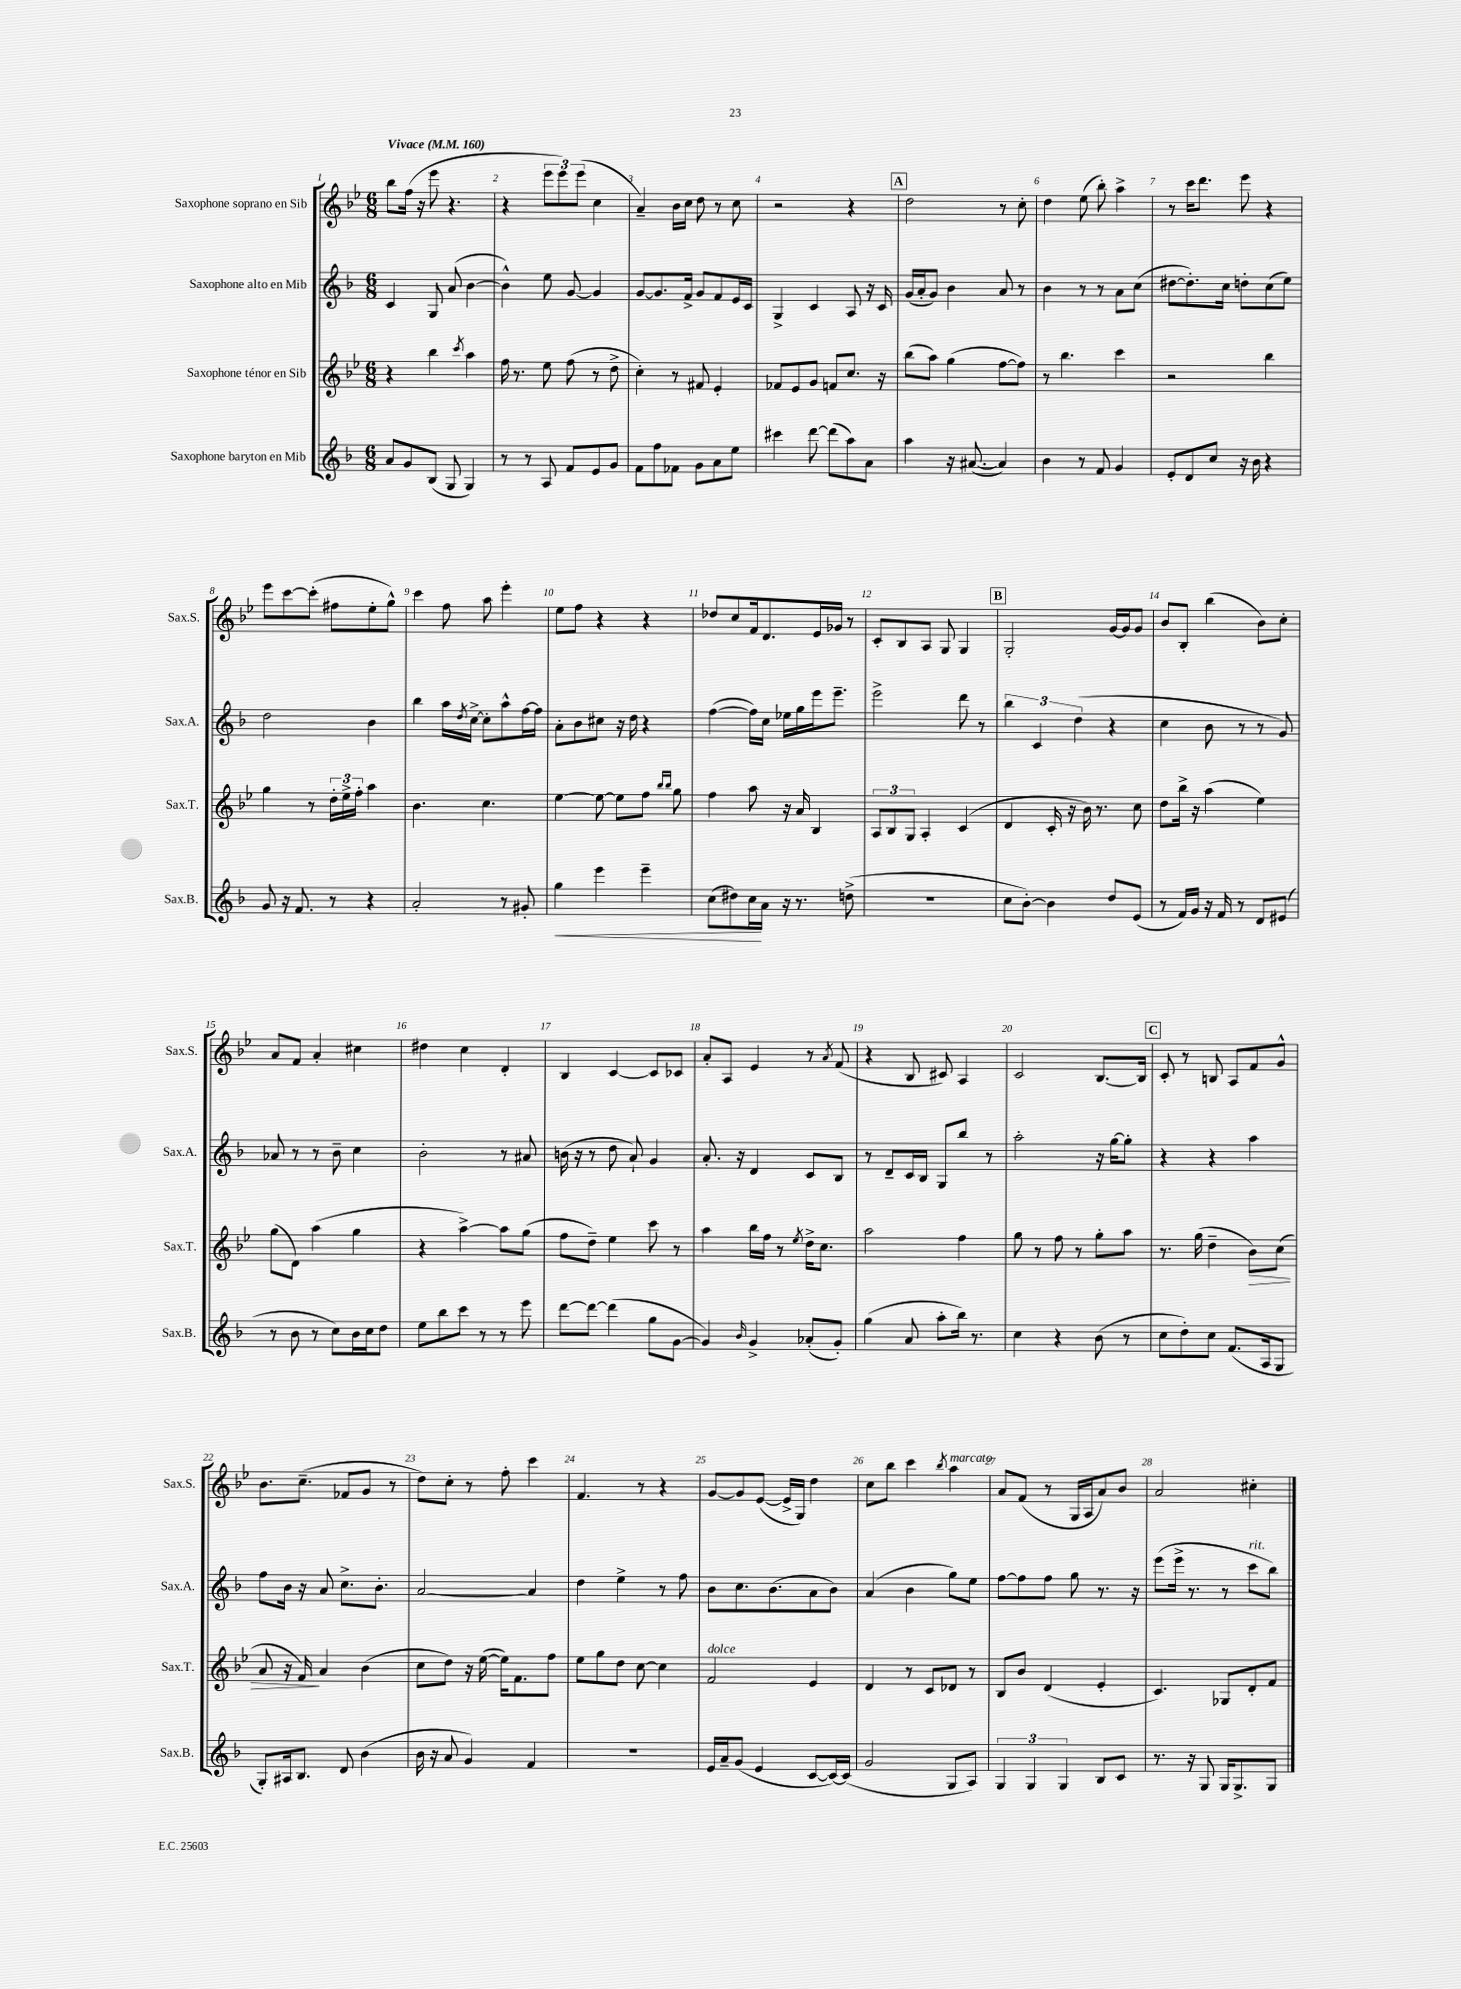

**kern	**kern	**kern	**kern
*staff4	*staff3	*staff2	*staff1
*clefG2	*clefG2	*clefG2	*clefG2
*k[b-]	*k[b-e-]	*k[b-]	*k[b-e-]
*M6/8	*M6/8	*M6/8	*M6/8
*MM160	*MM160	*MM160	*MM160
8a/L	4r	4c/	8bb-\L
8g/	.	.	(16ff\Jk
.	.	.	16r
(8B-/J	4bb-\	8G/	8eee-\
8G/	.	(8a/	4.r
.	8qccc/	.	.
4G/)	4aa\	[4b-\	.
=	=	=	=
8r	16ff\	4b-^^\])	4r
.	8.r	.	.
8r	.	.	.
8A/	8ee-\	8ee\	12eee-\L
.	.	.	12eee-\)
8f/L	(8ff\	[8g/	.
.	.	.	(12eee-\J
8e/	8r	4g/]	4cc\
8g/J	8dd^\	.	.
=	=	=	=
8f\L	4cc'\)	[8g/L	4a~/)
8ff\	.	8.g/]	.
8f-\J	8r	.	16b-\LL
.	.	16f^/Jk	16cc\JJ
8g\L	8f#/	8g/L	8dd\
8a\	4e-'/	8f/	8r
8ee\J	.	16e/L	8cc\
.	.	16c/JJ	.
=	=	=	=
4ccc#\	8f-/L	4G^/	2r
.	8e-/	.	.
[8ddd\	8g/J	4c/	.
(8ddd\]L	8f/L	.	.
8aa\)	8.cc/J	8A/	4r
8a\J	.	16r	.
.	16r	16c/	.
=	=	=	=
4aa\	(8bb-\L	(16g/LL	2dd\
.	.	16a'/J	.
.	8aa\J)	8g/J)	.
16r	(4gg\	4b-\	.
([8.a#/	.	.	.
4a#/])	[8ff\L	8a/	8r
.	8ff\]J)	8r	8cc'\
=	=	=	=
4b-\	8r	4b-\	4dd\
.	4.bb-\	.	.
8r	.	8r	(8ee-\
8f/	.	8r	8bb-'\)
4g/	4ccc\	8a\L	4aa^\
.	.	(8cc\J	.
=	=	=	=
8e'/L	2r	[8dd#\L	8r
8d/	.	8.dd#'\])	16ccc\LK
.	.	.	8.ddd\J
8cc/J	.	.	.
.	.	16cc\Jk	.
16r	.	8dd'\L	8eee-\
16b-\	.	.	.
4r	4bb-\	(8cc\	4r
.	.	8ee\J)	.
=	=	=	=
8g/	4gg\	2dd\	8eee-\L
16r	.	.	[8ccc\
8.f/	.	.	.
.	8r	.	(8ccc'\]J
8r	24dd'\LL	.	8ff#\L
.	24ee-^\	.	.
.	24ff'\JJ	.	.
4r	4aa\	4b-\	8ee-'\
.	.	.	8gg^^\J)
=	=	=	=
2a'/	4.b-\	4bb-\	4ccc\
.	.	16aa\LL	8ff\
.	.	8qdd/	.
.	.	[16cc^\JJ	.
.	4.cc\	8cc'\]L	8aa\
8r	.	8aa^^\	4eee-'\
8g#'/	.	[16ff\L	.
.	.	16ff\]JJ	.
=	=	=	=
4gg\	[4ee-\	8a'\L	8ee-\L
.	.	8b-\	8ff\J
4eee\	8ee-\_	8cc#\J	4r
.	8ee-\]L	16r	.
.	.	16dd\	.
4eee~\	8ff\J	4r	4r
.	16qqbb-/LL	.	.
.	16qqbb-/JJ	.	.
.	8gg\	.	.
=	=	=	=
(8cc\L	4ff\	([4ff\	8dd-/L
8dd#\)	.	.	8cc/
16cc\L	8aa\	16ff\]LL)	16f/k
16a\JJ	.	16cc\JJ	8.d/
16r	16r	16ee-\LL	.
8.r	16a/	16gg\	.
.	4B-/	16eee\J	16e-/L
.	.	8.eee~\J	16g-/JJ
(8dd^\	.	.	8r
=	=	=	=
2.r	12A/L	2eee^\	8c'/L
.	12B-/	.	.
.	.	.	8B-/
.	12G/J	.	.
.	4A'/	.	8A/J
.	.	.	8G/
.	(4c/	8ddd\	4G/
.	.	8r	.
=	=	=	=
8cc\L	4d/	6bb-\	2G'/
[8b-'\J)	.	.	.
.	.	6c/	.
4b-\]	16c'/	.	.
.	16r	.	.
.	.	(6dd\	.
.	16b-\)	.	.
.	8.r	.	.
8dd/L	.	4r	[16g/LL
.	.	.	16g/]J
(8e/J	8cc\	.	8g/J
=	=	=	=
8r	8dd\L	4cc\	8b-/L
16f/LL)	16bb-^\Jk	.	8B-'/J
16g/JJ	16r	.	.
16r	(4aa\	8b-\	(4bb-\
16f/	.	.	.
8r	.	8r	.
8d/L	4ee-\)	8r	8b-\L)
(8e#/J	.	8g/)	8cc'\J
=	=	=	=
8r	(8gg\L	8a-/	8a/L
8b-\	8d\J)	8r	8f/J
8r	(4aa\	8r	4a'/
8cc\L)	.	8b-~\	.
16b-\L	4gg\	4cc\	4cc#\
16cc\J	.	.	.
8dd\J	.	.	.
=	=	=	=
8ee\L	4r	2b-'\	4dd#\
8bb-\	.	.	.
8ccc\J	[4aa^\)	.	4cc\
8r	.	.	.
8r	8aa\]L	8r	4d'/
8eee\	(8gg\J	8a#/	.
=	=	=	=
[8ddd\L	8ff\L	(16b\	4B-/
.	.	16r	.
8ddd\_J	8dd~\J)	8r	.
(4ddd\]	4ee-\	8dd\	[4c/
.	.	8a`/)	.
8gg\L	8ccc\	4g/	8c/]L
[8g\J	8r	.	8c-/J
=	=	=	=
4g/])	4aa\	8.a'/	8a'/L
.	.	.	8A/J
.	.	16r	.
16qqb-/	.	.	.
4g^/	16bb-\LL	4d/	4e-/
.	16ff\JJ	.	.
.	8r	.	.
.	8qee-/	.	.
(8a-'/L	16dd^\LK	8c/L	8r
.	8.cc\J	.	.
.	.	.	8qa/
8g'/J)	.	8B-/J	(8f/
=	=	=	=
(4gg\	2aa\	8r	4r
.	.	8d~/L	.
8a/	.	16c/L	8B-/
.	.	16B-/JJ	.
8aa'\L	.	8G/L	8c#/)
16bb-\Jk)	4ff\	8bb-/J	4A/
8.r	.	.	.
.	.	8r	.
=	=	=	=
4cc\	8gg\	2aa'\	2c/
.	8r	.	.
4r	8ff\	.	.
.	8r	.	.
(8b-\	8gg'\L	16r	[8.B-/L
.	.	[16gg\LK	.
8r	8aa\J	8gg'\]J	.
.	.	.	16B-/]Jk
=	=	=	=
8cc\L	8.r	4r	8c'/
8dd'\)	.	.	8r
.	(16gg\	.	.
8cc\J	4dd~\	4r	8B/
(8.f/L	.	.	8A/L
.	8b-\L)	4aa\	8f/
16A/k	.	.	.
8G/J	(8cc\J	.	8g^^/J
=	=	=	=
8G'/L)	8a/	8ff\L	8.b-\L
16A#/k	16r	16b-\Jk	.
8.B-/J	16f/)	16r	(8.cc~\J
.	4a/	8a/	.
8d/	.	8.cc^\L	8f-/L
(4b-\	(4b-\	.	8g/J
.	.	8.b-'\J	.
.	.	.	8r
=	=	=	=
16b-\	8cc\L	[2a/	8dd\L)
16r	.	.	.
8a/	8dd\J)	.	8cc'\J
4g/)	16r	.	8r
.	([16ee-\	.	.
.	16ee-\]LK)	.	8ff'\
.	8.f\	.	.
4f/	.	4a/]	4ccc\
.	8ff\J	.	.
=	=	=	=
2.r	8ee-\L	4dd\	4.f/
.	8gg\	.	.
.	8dd\J	4ee^\	.
.	[8cc\	.	8r
.	4cc\]	8r	4r
.	.	8ff\	.
=	=	=	=
16e/LL	2f/	8b-\L	[8g/L
16a~/J	.	.	.
(8g/J	.	8.cc\	8g/]
4e/	.	.	([8e-/J
.	.	(8.b-\	.
.	.	.	16e-^/]LL
.	.	.	16G/JJ)
[8c/L	4e-/	8a\	4dd\
16c/_L)	.	8b-\J)	.
(16c/]JJ	.	.	.
=	=	=	=
2g/	4d/	(4a/	8cc\L
.	.	.	8bb-\J
.	8r	4b-\	4ccc\
.	8c/L	.	.
.	.	.	8qbb-/
8G/L	8d-/J	8gg\L)	4aa\
8A/J)	8r	8ee\J	.
=	=	=	=
6G/	8B-/L	[8ff\L	8a/L
.	8b-/J	8ff\]	(8f/J
6G/	.	.	.
.	(4d/	8ff\J	8r
6G/	.	.	.
.	.	8gg\	16G/LL
.	.	.	16A/J
8B-/L	4e-'/	8.r	8a/)
8c/J	.	.	8b-/J
.	.	16r	.
=	=	=	=
8.r	4.c/)	(8eee\L	2a/
.	.	16eee^\Jk	.
16r	.	8.r	.
8G/	.	.	.
16G/LK	8G-/L	8r	.
8.G^/	.	.	.
.	8d'/	8ccc\L	4cc#'\
8G/J	8f/J	8bb-\J)	.
==	==	==	==
*-	*-	*-	*-
